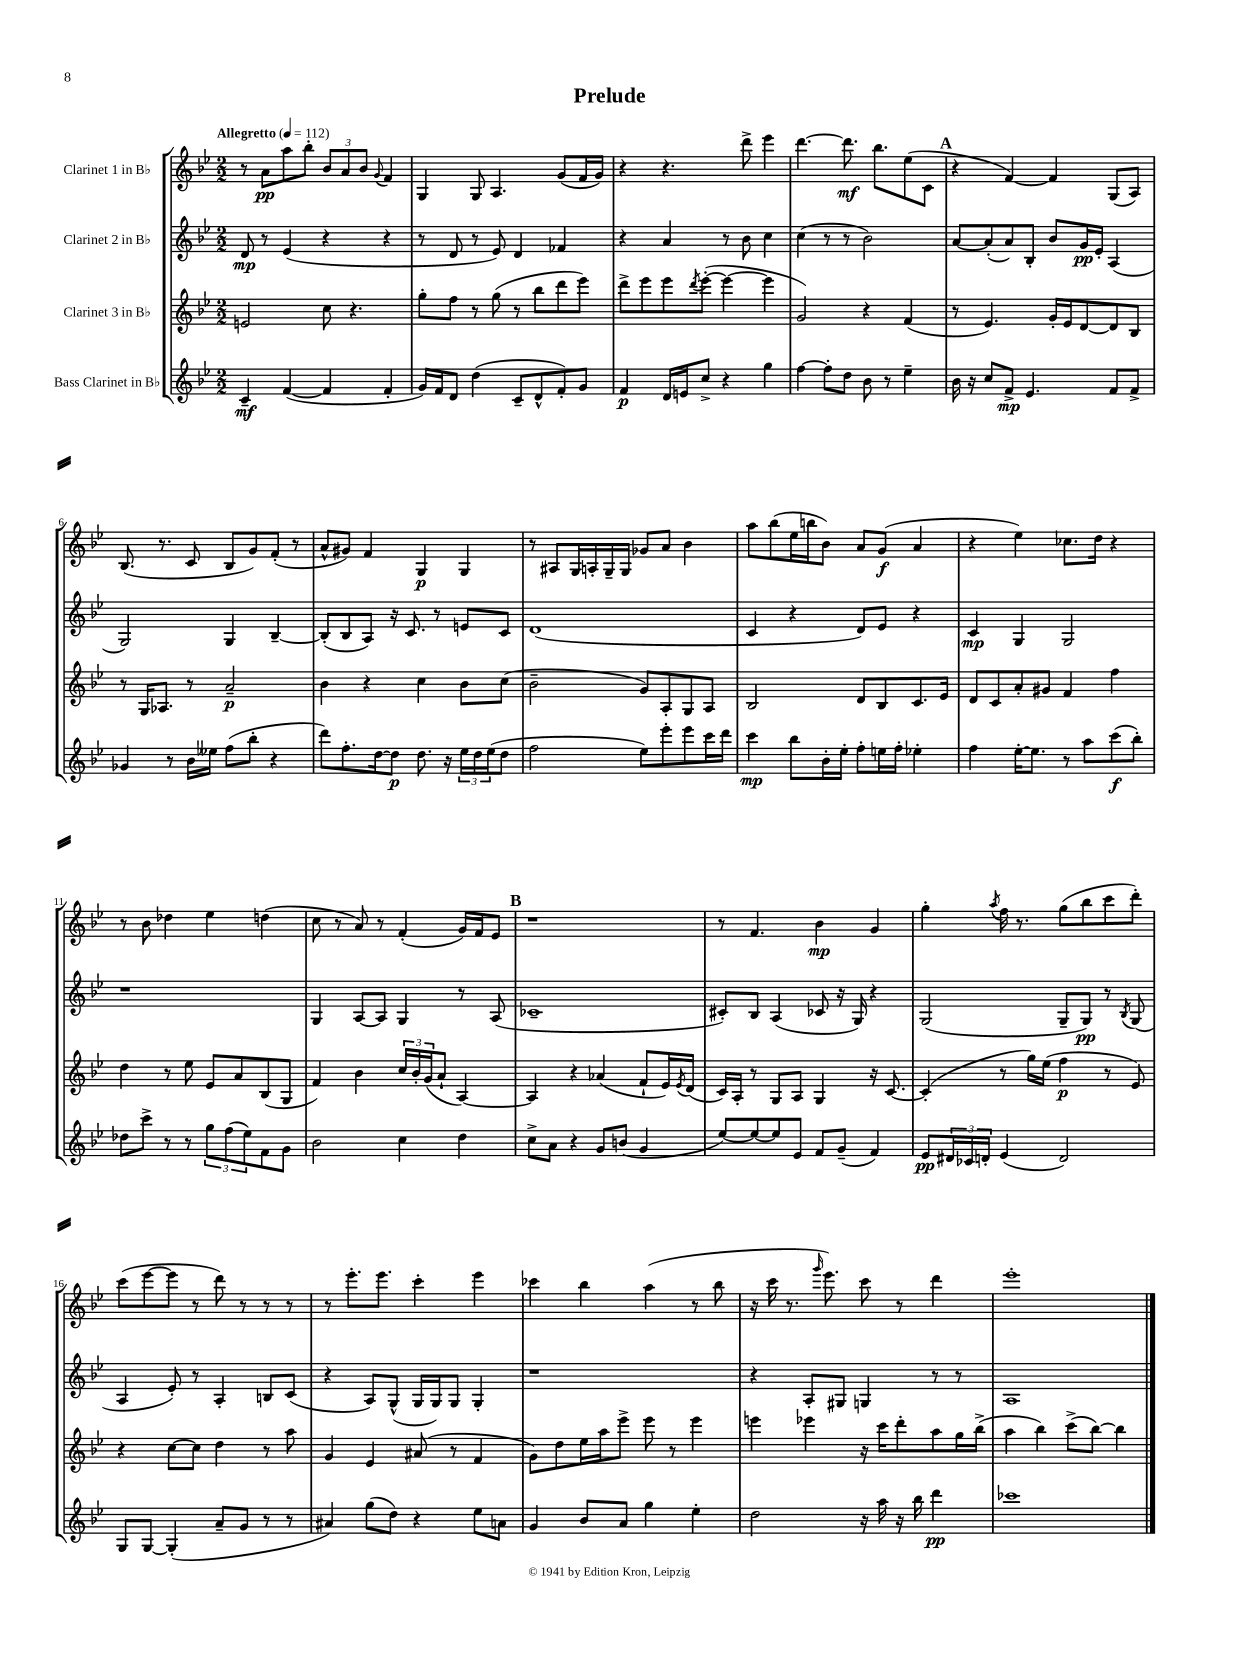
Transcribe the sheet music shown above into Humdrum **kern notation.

**kern	**kern	**kern	**kern
*staff4	*staff3	*staff2	*staff1
*clefG2	*clefG2	*clefG2	*clefG2
*k[b-e-]	*k[b-e-]	*k[b-e-]	*k[b-e-]
*M2/2	*M2/2	*M2/2	*M2/2
*MM112	*MM112	*MM112	*MM112
4c~	2e	8d	8r
.	.	8r	8a
([4f	.	(4e-	8aa
.	.	.	8bb-'
4f]	8cc	4r	12b-
.	.	.	12a
.	4.r	.	.
.	.	.	12b-
.	.	.	8qqg
4f'	.	4r	4f
=	=	=	=
16g)	8gg'	8r	4G
16f	.	.	.
8d	8ff	8d	.
(4dd	8r	8r	8G
.	(8gg	8e-)	4.A
8c~	8r	4d	.
8d^^	8bb-	.	.
8f')	8ddd	4f-	(8g
8g	8eee-)	.	16f
.	.	.	16g)
=	=	=	=
4f	8ddd^	4r	4r
.	8eee-	.	.
16d	8eee-	4a	4.r
16e	.	.	.
.	8qddd	.	.
8cc^	([8eee-'	.	.
4r	4eee-_	8r	.
.	.	8b-	8ddd^
4gg	4eee-]	4cc	4eee-
=	=	=	=
[4ff	2g)	(4cc	[4.ddd
8ff']	.	8r	.
8dd	.	8r	8.ddd]
8b-	4r	2b-)	.
.	.	.	8.bb-
8r	.	.	.
4ee-~	(4f	.	(8ee-
.	.	.	8c
=	=	=	=
16b-	8r	[8a	4r
16r	.	.	.
8cc	4.e-)	(8a']	.
8f^	.	8a)	[4f)
4.e-	.	8B-'	.
.	16g'	8b-	4f]
.	16e-	.	.
.	[8d	16g	.
.	.	16e-'	.
8f	8d]	(4A	(8G
8f^	8B-	.	8A)
=	=	=	=
4g-	8r	2G)	(8.B-
.	16G	.	.
.	8.A-	.	8.r
8r	.	.	.
16b-	8r	.	8c
16ee--	.	.	.
(8ff	2a~	4G	8B-
8bb-'	.	.	8g)
4r	.	[4B-~	(8f'
.	.	.	8r
=	=	=	=
8ddd)	4b-	(8B-']	8a^^
8.ff'	.	8B-	8g#)
.	4r	8A)	4f
[16dd	.	.	.
8dd]	.	16r	.
.	.	8.c	.
8.dd	4cc	.	4G
.	.	8r	.
16r	.	.	.
24ee-	8b-	8e	4G
24dd	.	.	.
(24ee-	.	.	.
8dd	(8cc	8c	.
=	=	=	=
2ff	2b-~	(1d	8r
.	.	.	8A#
.	.	.	16G
.	.	.	16A'
.	.	.	16G~
.	.	.	16G
8ee-)	8g)	.	8g-
8eee-'	8A'	.	8a
8eee-	8G	.	4b-
16ccc	8A	.	.
16ddd	.	.	.
=	=	=	=
4ccc	2B-	4c	8aa
.	.	.	(8bb-
8bb-	.	4r	16ee-
.	.	.	16bb
16b-'	.	.	8b-)
16ee-'	.	.	.
8ff'	8d	8d)	8a
16ee	8B-	8e-	(8g
16ff'	.	.	.
4ee-'	8.c	4r	4a
.	16e-	.	.
=	=	=	=
4ff	8d	4c	4r
.	8c	.	.
[16ee-'	8a'	4G	4ee-)
8.ee-]	.	.	.
.	8g#	.	.
8r	4f	2G	8.cc-
8aa	.	.	.
.	.	.	16dd
(8ccc	4ff	.	4r
8bb-')	.	.	.
=	=	=	=
8dd-	4dd	1r	8r
8ccc^	.	.	8b-
8r	8r	.	4dd-
8r	8ee-	.	.
12gg	8e-	.	4ee-
(12ff	.	.	.
.	8a	.	.
12ee-)	.	.	.
8f	(8B-	.	(4dd
8g	8G	.	.
=	=	=	=
2b-	4f)	4G	8cc
.	.	.	8r
.	4b-	[8A	8a)
.	.	8A]	8r
4cc	24cc	4G	(4f'
.	24b-'	.	.
.	(24g	.	.
.	8a`	.	.
4dd	[4A)	8r	16g)
.	.	.	16f
.	.	(8A	8e-
=	=	=	=
8cc^	4A]	1c-~	1r
8a	.	.	.
4r	4r	.	.
8g	(4a-	.	.
(8b	.	.	.
4g	8f`	.	.
.	16e-)	.	.
.	8qe-	.	.
.	(16d	.	.
=	=	=	=
[8ee-)	16c)	8c#')	8r
.	16A'	.	.
8ee-_	8r	8B-	4.f
8ee-]	8G	(4A	.
8e-	8A	.	.
8f	4G	8c-	4b-
(8g~	.	16r	.
.	.	16G)	.
4f)	16r	4r	4g
.	[8.c	.	.
=	=	=	=
8e-	(4c']	(2G	4gg'
24d#	.	.	.
24c-	.	.	.
24d'	.	.	.
.	.	.	8qaa
(4e-	8r	.	16ff
.	.	.	8.r
.	16gg)	.	.
.	(16ee-	.	.
2d)	4ff	8G~	(8gg
.	.	8G)	8bb-
.	8r	8r	8ccc
.	.	8qB-	.
.	8e-)	(8G	8ddd')
=	=	=	=
8G	4r	4A	(8ccc
[8G	.	.	[8eee-
(4G']	[8cc	8e-')	8eee-]
.	8cc]	8r	8r
8a~	4dd	4A'	8ddd)
8g	.	.	8r
8r	8r	8B	8r
8r	8aa	(8c	8r
=	=	=	=
4a#)	4g	4r	8r
.	.	.	8.eee-'
(8gg	4e-	8A)	.
.	.	.	8.eee-
8dd)	.	(8G^^	.
4r	(8a#	16G	4ccc'
.	.	16G)	.
.	8r	8G	.
8ee-	4f	4G'	4eee-
8a	.	.	.
=	=	=	=
4g	8g)	1r	4ccc-
.	8dd	.	.
8b-	16ee-	.	4bb-
.	16aa	.	.
8a	8eee-^	.	.
4gg	8eee-	.	(4aa
.	8r	.	.
4ee-'	4eee-	.	8r
.	.	.	8bb-
=	=	=	=
2dd	4eee	4r	16r
.	.	.	16ccc
.	.	.	8.r
.	4eee-	8A'	.
.	.	.	16qqggg
.	.	.	8.eee-)
.	.	8G#	.
16r	16r	4G	8ccc
16aa	16ccc	.	.
16r	8ddd'	.	8r
16bb-	.	.	.
4ddd	8aa	8r	4ddd
.	16gg	8r	.
.	(16bb-^	.	.
=	=	=	=
1ccc-	4aa	1A	1eee-'
.	4bb-)	.	.
.	(8ccc^	.	.
.	[8bb-)	.	.
.	4bb-]	.	.
==	==	==	==
*-	*-	*-	*-
